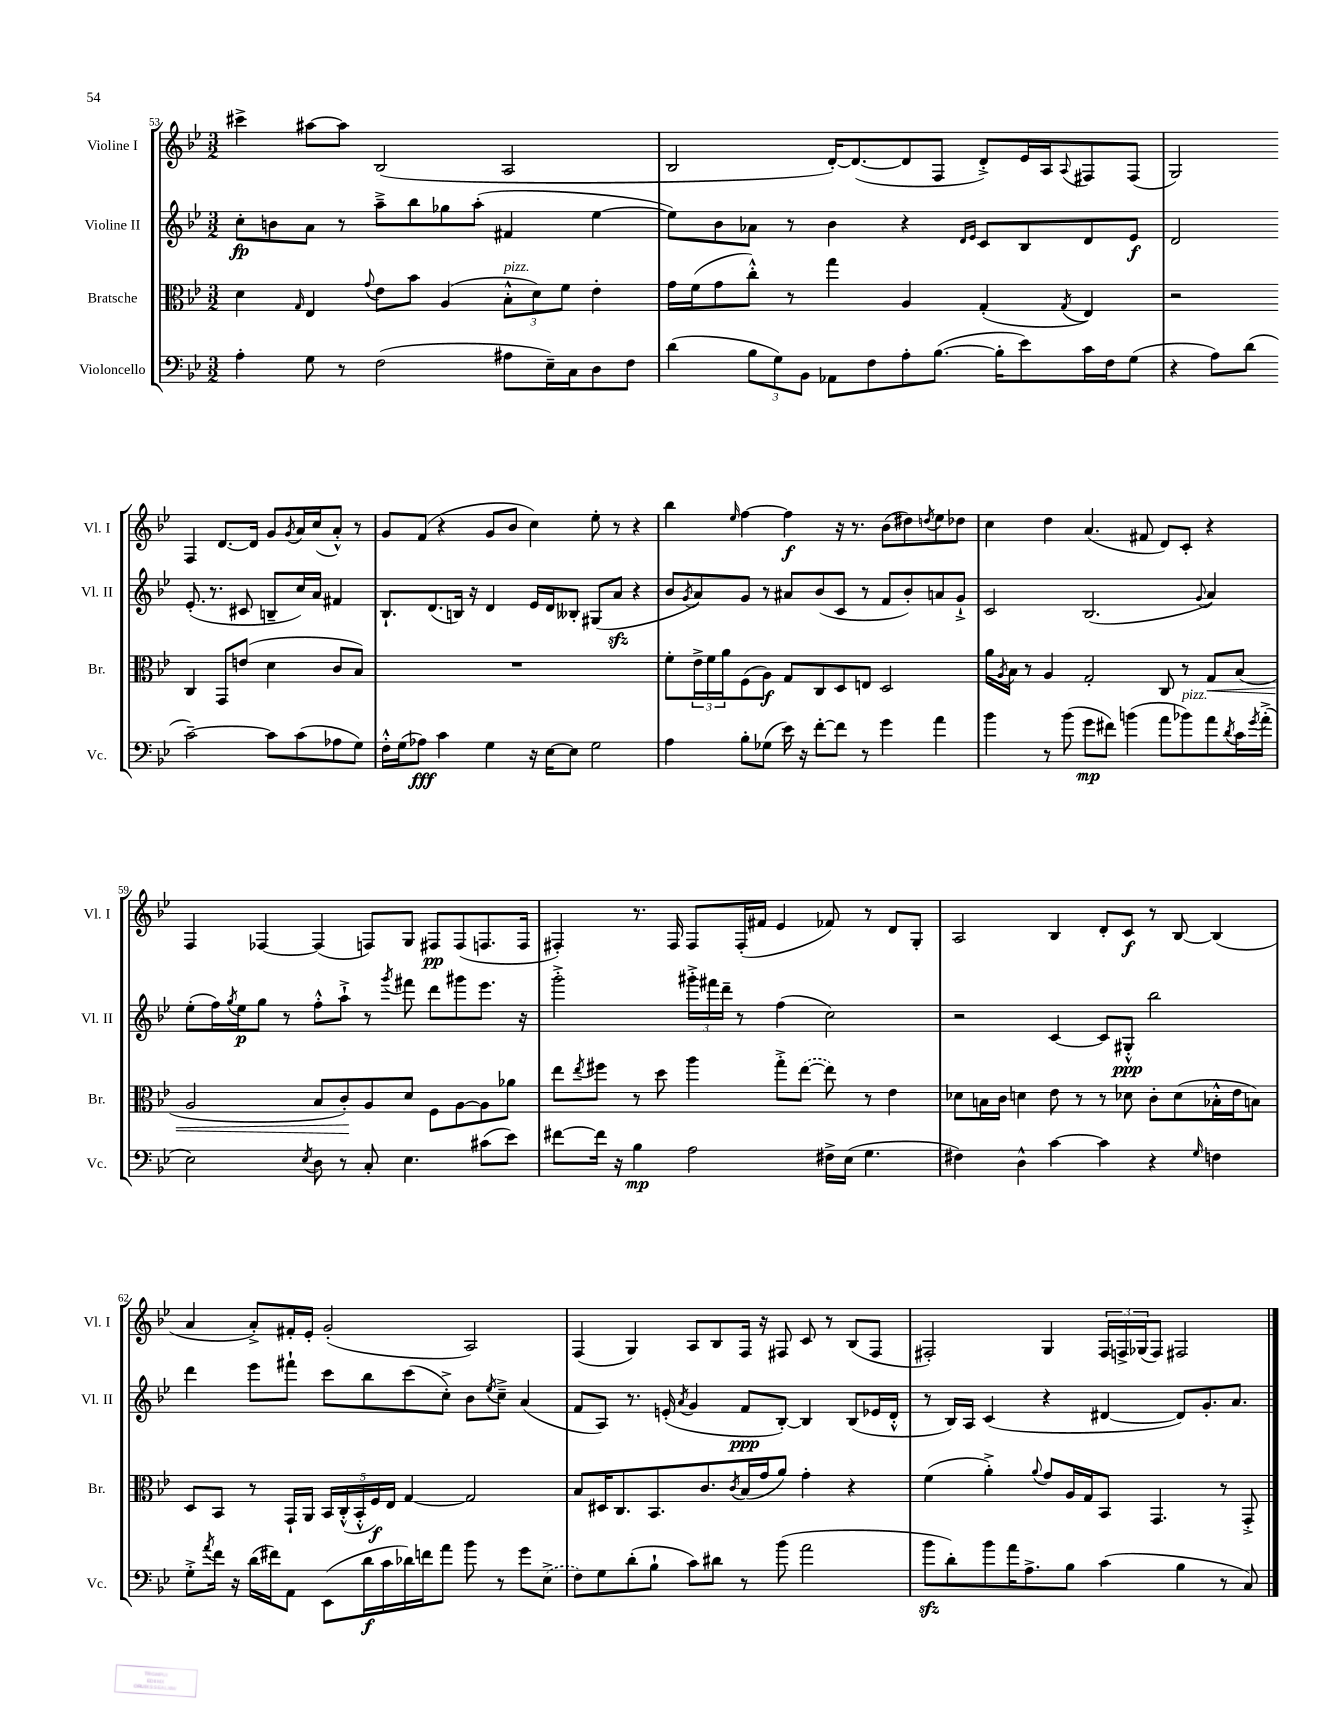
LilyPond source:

<<
\new StaffGroup <<
\new Staff = "s0" \with { instrumentName = "Violine I" shortInstrumentName = "Vl. I" } {
    \clef treble \key bes \major \numericTimeSignature \time 3/2
    cis'''4-> ais''8~ ais''8 bes2( a2 |
    bes2 d'16~-.) d'8.~( d'8 f8 d'8-.->) ees'16 a16 \appoggiatura { a8 } fis8 fis8( |
    g2) f4 d'8.~ d'16 g'8 \acciaccatura { g'8 } a'16 c''16( a'8-.-^) r8 |
    g'8 f'8( r4 g'8 bes'8 c''4) ees''8-. r8 r4 |
    bes''4 \grace { ees''16 } f''4~ f''4\f r16 r8. bes'8( dis''8) \acciaccatura { d''8 } ees''8 des''8 |
    c''4 d''4 a'4.( fis'8 d'8) c'8-. r4 |
    f4 fes4~ fes4( f8) g8 fis8\pp fis8( f8. f16 |
    fis4-.) r8. fis16 fis8 fis16-.( fis'16 ees'4 fes'8) r8 d'8 g8-. |
    a2 bes4 d'8-. c'8\f r8 bes8~ bes4( |
    a'4 a'8-.->) fis'16-. ees'16-. g'2-.( a2) |
    f4( g4) a8 bes8 f16 r16 fis8 c'8 r8 bes8( fis8 |
    fis2-.) g4 \tuplet 3/2 { fis16 f16-> ges16( } f8) fis2 \bar "|." |
}
\new Staff = "s1" \with { instrumentName = "Violine II" shortInstrumentName = "Vl. II" } {
    \clef treble \key bes \major \numericTimeSignature \time 3/2
    c''8-.\fp b'8 a'8 r8 a''8---> bes''8 ges''8 a''8-.( fis'4 ees''4~ |
    ees''8) bes'8 aes'8 r8 bes'4 r4 \grace { d'16 ees'16 } c'8 bes8 d'8 ees'8\f |
    d'2 ees'8.-.( r8. cis'8 b8-- c''16) a'16 fis'4 |
    bes8.-! d'8.( b16) r16 d'4 ees'16 d'16 beses8-. gis8( a'8\sfz r4 |
    bes'8 \acciaccatura { g'8 } a'8) g'8 r8 ais'8 bes'8( c'8 r8 f'8 bes'8-.) a'8 g'8-!-> |
    c'2 bes2.( \appoggiatura { g'8 } a'4) |
    ees''8-.( f''16) \acciaccatura { g''8 } ees''16\p g''8 r8 f''8-.-^ a''8-!-> r8 \acciaccatura { g'''8 } fis'''8 d'''8 gis'''8 ees'''8. r16 |
    g'''2-.-> \tuplet 3/2 { gis'''16-.-> fis'''16 d'''16-- } r8 f''4( c''2) |
    r2 c'4~ c'8 gis8-.-^\ppp bes''2 |
    d'''4 ees'''8 fis'''8-! c'''8 bes''8 c'''8( c''8-.->) bes'8 \acciaccatura { ees''8 } c''8---> a'4( |
    f'8 a8) r8. e'16-.( \acciaccatura { a'8 } g'4 f'8\ppp bes8~-.) bes4 bes8( ees'16 d'16-.-^ |
    r8 bes16) a16 c'4( r4 dis'4~ dis'8) g'8.-. a'8. \bar "|." |
}
\new Staff = "s2" \with { instrumentName = "Bratsche" shortInstrumentName = "Br." } {
    \clef alto \key bes \major \numericTimeSignature \time 3/2
    d'4 \grace { g16 } ees4 \appoggiatura { g'8 } ees'8 bes'8 a4( \tuplet 3/2 { bes8-.-^^\markup { \italic "pizz." } d'8) f'8 } ees'4-. |
    g'16 f'16( g'8 c''8-.-^) r8 g''4 a4 g4-.( \acciaccatura { g8 } ees4) |
    r2 c4 g,8 e'8( d'4 c'8 bes8) |
    R1. |
    f'8-. \tuplet 3/2 { ees'16-> f'16 a'16 } f8( a8\f) g8 c8 d8 e8 d2 |
    a'16 \acciaccatura { a8 } bes16 r8 a4 g2-. c8 r8 g8\< bes8( |
    a2 bes8 c'8-.\!) a8 d'8 f8 a8~ a8 aes'8 |
    ees''8 \acciaccatura { ees''8 } fis''8 r8 d''8 a''4 g''8-.-> \once \slurDashed ees''8~( ees''8) r8 ees'4 |
    des'8 b16 c'16 d'4 ees'8 r8 r8 des'8 c'8-. des'8( bes16-.-^ ees'16 b8) |
    d8 bes,8 r8 g,16-! a,16 \tuplet 5/4 { bes,16 c16-.-^( bes,16-.-^ f16\f) ees16 } g4~ g2 |
    bes8 dis16 c8. bes,8. c'8. \acciaccatura { c'8 } bes16( g'16 a'8) g'4-. r4 |
    f'4( a'4-.->) \appoggiatura { a'8 } g'8 a16 g16 bes,8 g,4. r8 g,8-.-> \bar "|." |
}
\new Staff = "s3" \with { instrumentName = "Violoncello" shortInstrumentName = "Vc." } {
    \clef bass \key bes \major \numericTimeSignature \time 3/2
    a4-. g8 r8 f2( ais8 ees16--) c16 d8 f8 |
    d'4( \tuplet 3/2 { bes8 g8) bes,8 } aes,8 f8 a8-. bes8.~( bes16-. ees'8) c'16 f16 g8( |
    r4 a8) d'8( c'2~--) c'8 c'8( aes8 g8) |
    f16-.-^ g16( aes8\fff) c'4 g4 r16 ees16~ ees8 g2 |
    a4 bes8-. ges8( ees'16) r16 f'8~-. f'8 r8 g'4 a'4 |
    bes'4 r8 bes'8( g'8\mp fis'8) b'4( a'8 bes'8^\markup { \italic "pizz." }) a'8 \acciaccatura { d'8 } c'16 \acciaccatura { g'8 } a'16-.->( |
    ees2) \acciaccatura { ees8 } d8 r8 c8-. ees4. cis'8( ees'8) |
    fis'8~ fis'16 r16 bes4\mp a2 fis16-> ees16( g4. |
    fis4) d4-^ c'4~ c'4 r4 \grace { g16 } f4 |
    g8-.-> \acciaccatura { a'8 } f'16 r16 d'16( fis'16) a,8 ees,8( d'16\f c'16 des'16) f'16 a'8 bes'8 r8 g'8 \once \slurDashed ees8->( |
    f8) g8 d'8-.( bes8-! c'8) dis'8 r8 bes'8( a'2 |
    bes'8\sfz d'8-.) bes'8 a'16 a8.-> bes8 c'4( bes4 r8 c8) \bar "|." |
}
>>
>>
\layout { \context { \Score currentBarNumber = #53 } }
